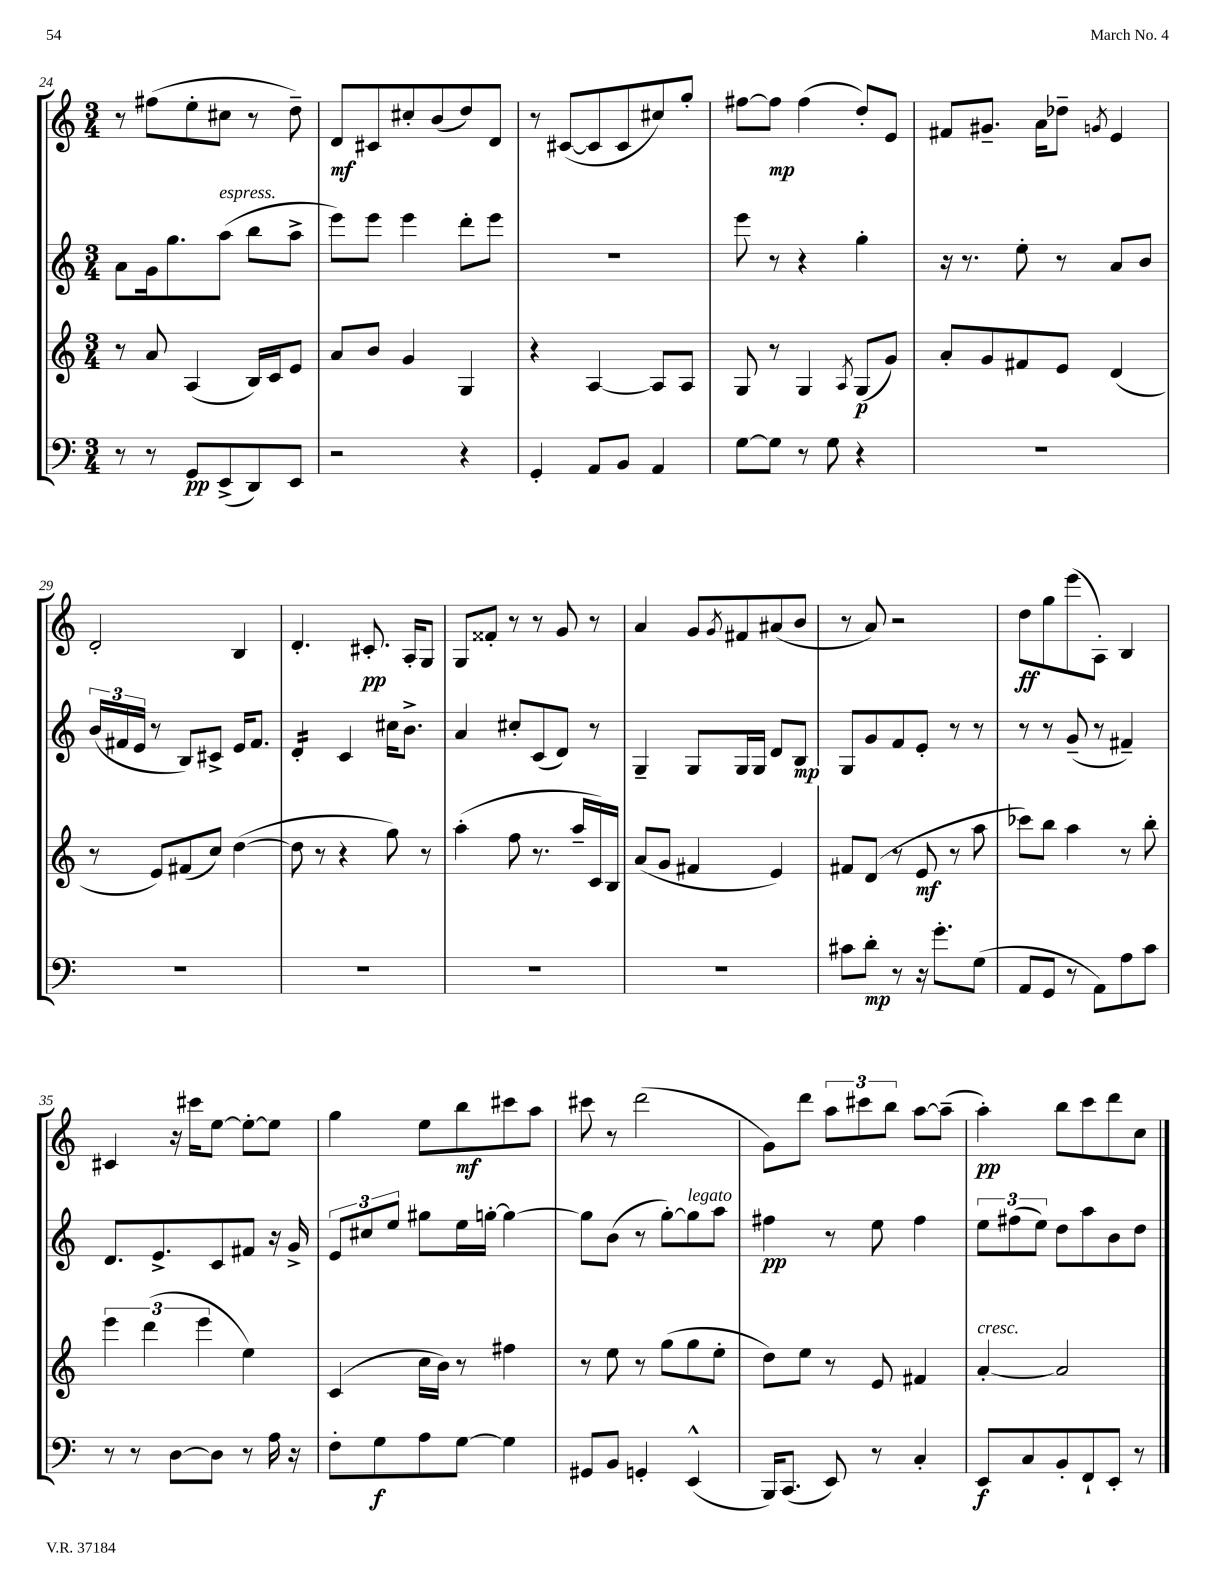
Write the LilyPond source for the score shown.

<<
\new StaffGroup <<
\new Staff = "s0" {
    \clef treble \key c \major \numericTimeSignature \time 3/4
    r8 fis''8( e''8-. cis''8 r8 d''8--) |
    d'8\mf cis'8 cis''8-. b'8( d''8) d'8 |
    r8 cis'8~( cis'8 cis'8 cis''8) g''8-. |
    fis''8~ fis''8\mp fis''4( d''8-.) e'8 |
    fis'8 gis'8.-- a'16 des''8-- \acciaccatura { g'8 } e'4 |
    d'2-. b4 |
    d'4.-. cis'8.-.\pp a16-. g8 |
    g8 fisis'8-. r8 r8 g'8 r8 |
    a'4 g'8 \acciaccatura { g'8 } fis'8 ais'8( b'8 |
    r8 a'8) r2 |
    d''8\ff g''8 e'''8( a8-.) b4 |
    cis'4 r16 cis'''16 e''8~ e''8~-. e''8 |
    g''4 e''8 b''8\mf cis'''8 a''8 |
    cis'''8 r8 d'''2( |
    g'8) d'''8 \tuplet 3/2 { a''8 cis'''8 b''8 } a''8~ a''8--( |
    a''4-.\pp) b''8 c'''8 d'''8 c''8 \bar "|." |
}
\new Staff = "s1" {
    \clef treble \key c \major \numericTimeSignature \time 3/4
    a'8 g'16 g''8. a''8^\markup { \italic "espress." }( b''8 a''8-> |
    e'''8) e'''8 e'''4 d'''8-. e'''8 |
    R2. |
    e'''8 r8 r4 g''4-. |
    r16 r8. e''8-. r8 a'8 b'8 |
    \tuplet 3/2 { b'16( fis'16 e'16 } r8 b8) cis'8-> e'16 fis'8. |
    d'4:16-. c'4 cis''16 b'8.-> |
    a'4 cis''8-. c'8( d'8) r8 |
    g4-- g8 g16 g16 d'8 b8\mp |
    g8 g'8 f'8 e'8-. r8 r8 |
    r8 r8 g'8--( r8 fis'4--) |
    d'8. e'8.-> c'8 fis'8 r16 g'16-> |
    \tuplet 3/2 { e'8 cis''8 e''8 } gis''8 e''16 g''16~-. g''4~ |
    g''8 b'8( r8 g''8~-.) g''8^\markup { \italic "legato" } a''8 |
    fis''4\pp r8 e''8 fis''4 |
    \tuplet 3/2 { e''8 fis''8( e''8) } d''8 a''8 b'8 d''8 \bar "|." |
}
\new Staff = "s2" {
    \clef treble \key c \major \numericTimeSignature \time 3/4
    r8 a'8 a4( b16) c'16 e'8 |
    a'8 b'8 g'4 g4 |
    r4 a4~ a8 a8 |
    g8 r8 g4 \acciaccatura { a8 } g8\p( g'8) |
    a'8-. g'8 fis'8 e'8 d'4( |
    r8 e'8) fis'8( c''8) d''4~( |
    d''8 r8 r4 g''8) r8 |
    a''4-.( f''8 r8. a''16-- c'16) b16 |
    a'8( g'8 fis'4 e'4) |
    fis'8 d'8( r8 e'8\mf r8 a''8 |
    ces'''8) b''8 a''4 r8 b''8-. |
    \tuplet 3/2 { e'''4 d'''4( e'''4 } e''4) |
    c'4( c''16 b'16) r8 fis''4 |
    r8 e''8 r8 g''8( g''8 e''8-. |
    d''8) e''8 r8 e'8 fis'4 |
    a'4~-.^\markup { \italic "cresc." } a'2 \bar "|." |
}
\new Staff = "s3" {
    \clef bass \key c \major \numericTimeSignature \time 3/4
    r8 r8 g,8\pp e,8->( d,8) e,8 |
    r2 r4 |
    g,4-. a,8 b,8 a,4 |
    g8~ g8 r8 g8 r4 |
    R2. |
    R2. |
    R2. |
    R2. |
    R2. |
    cis'8 d'8-.\mp r8 r16 g'8.-. g8( |
    a,8 g,8 r8 a,8) a8 c'8 |
    r8 r8 d8~ d8 r8 a16 r16 |
    f8-. g8\f a8 g8~ g4 |
    gis,8 b,8 g,4-. e,4-^( |
    b,,16) c,8.( e,8) r8 c4-. |
    e,8\f c8 b,8-. f,8-! e,8-. r8 \bar "|." |
}
>>
>>
\layout { \context { \Score currentBarNumber = #24 } }
